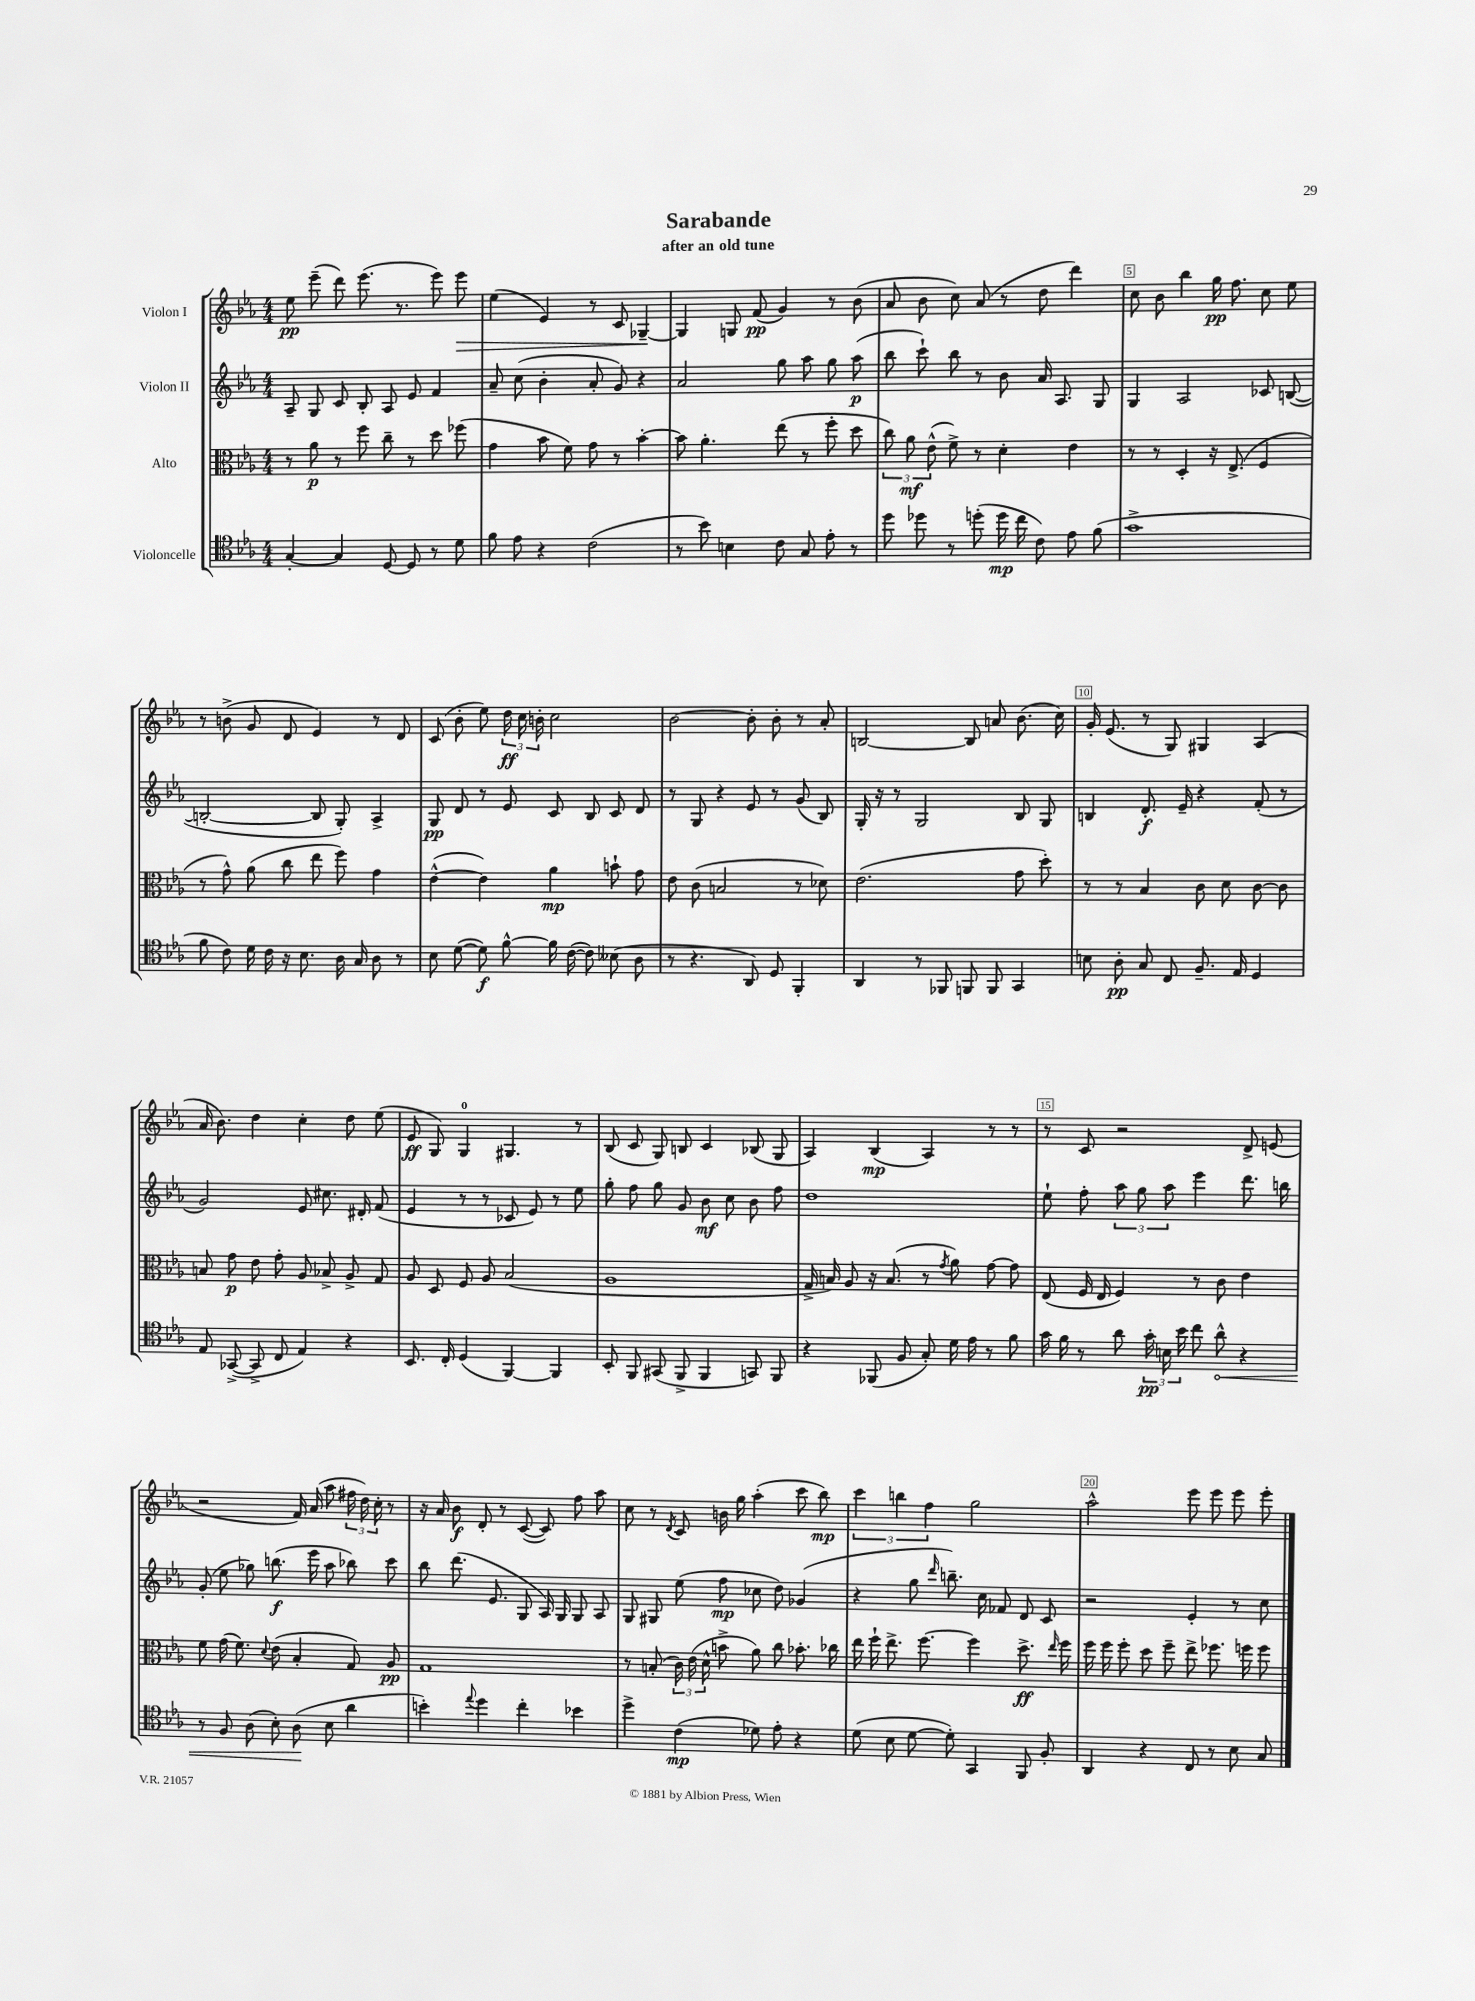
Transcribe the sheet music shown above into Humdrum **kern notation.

**kern	**kern	**kern	**kern
*staff4	*staff3	*staff2	*staff1
*clefC4	*clefC3	*clefG2	*clefG2
*k[b-e-a-]	*k[b-e-a-]	*k[b-e-a-]	*k[b-e-a-]
*M4/4	*M4/4	*M4/4	*M4/4
[4G'	8r	8A-~	8ee-
.	8a-	8G	(8eee-~
4G]	8r	8c	8ddd)
.	8ff	8B-'	(8.eee-
[8D	8cc~	8A-	.
.	.	.	8.r
8D]	8r	8e-	.
8r	8dd	4f	8eee-)
8d	(8ff-	.	8eee-
=	=	=	=
8f	4g	8a-~	(4ee-
8e-	.	(8cc	.
4r	8b-	4b-'	4e-)
.	8f)	.	.
(2c	8g	8a-'	8r
.	8r	8g)	8c
.	[4b-'	4r	[4G-~
=	=	=	=
8r	8b-]	2a-	4G-]
8b-)	4.a-'	.	.
4B	.	.	8G
.	.	.	(8f
8c	(8ee-	8gg	4g)
8G	8r	8aa-	.
8e-'	8ff'	8gg	8r
8r	8dd	(8aa-	(8b-
=	=	=	=
8dd	12cc)	8bb-	8a-
.	12a-	.	.
8dd-	.	8ccc`)	8b-
.	(12e-^^	.	.
8r	8f^)	8bb-	8cc)
(8dd'	8r	8r	(8a-
16dd	4d'	8b-	8r
16cc	.	.	.
8c)	.	16a-	8dd
.	.	8.A-	.
8e-	4e-	.	4ddd)
(8f	.	8G	.
=	=	=	=
1g^	8r	4G	8cc
.	8r	.	8b-
.	4D'	2A-	4bb-
.	16r	.	16gg
.	(8.E-^	.	8.ff
.	4F	8c-	8cc
.	.	([8B	8ee-
=	=	=	=
8f	8r	2B'_	8r
8c)	8g^^)	.	(8b^
16d	(8a-	.	8g
16c	.	.	.
16r	8cc	.	8d
8.B-	.	.	.
.	8ee-	8B]	4e-)
16A-	8ff)	8G')	.
16G	.	.	.
8A-	4g	4A-^	8r
8r	.	.	8d
=	=	=	=
8B-	([4e-^^	8G	(8c
([8d	.	8d	8b-'
8d])	4e-])	8r	8ee-)
[8f^^	.	8e-	24dd
.	.	.	24cc
.	.	.	24b'
16f]	4a-	8c	2cc
([16c	.	.	.
8c])	.	8B-	.
(8B--	8b`	8c	.
8A-	8g	8d	.
=	=	=	=
8r	8e-	8r	[2b-
4.r	(8c	8G	.
.	2B	4r	.
8AA-)	.	8e-	8b-']
8D	.	8r	8b-'
4FF'	8r	(8g	8r
.	8d-)	8B-)	8a-'
=	=	=	=
4AA-	(2.e-	16G'	[2B
.	.	16r	.
.	.	8r	.
8r	.	2G	.
8FF-	.	.	.
8FF	.	.	8B]
8FF	.	.	8a
4GG	8g	8B-	(8.b-
.	8dd')	8G	.
.	.	.	16cc)
=	=	=	=
8B	8r	4B	16g'
.	.	.	(8.e-
8A-'	8r	.	.
8G	4B-	8.d'	8r
8C	.	.	8G)
.	.	16e-~	.
8.F~	8c	4r	4G#
.	8d	.	.
16E-	.	.	.
4D	[8c	(8f'	(4A-
.	8c]	8r	.
=	=	=	=
8E-	8B	2g)	16a-
.	.	.	8.b-)
([8GG-^	8g	.	.
8GG-^]	8e-	.	4dd
8C	8g'	.	.
4E-)	8A-	8e-	4cc'
.	8B-^	8.cc#	.
4r	8A-^	.	8dd
.	.	16d#'	.
.	8G	(8f	(8ee-
=	=	=	=
8.BB-	8A-	4e-	8e-
.	8D	.	8G)
16C'	.	.	.
(4D	8F	8r	4G
.	8A-	8r	.
[4FF)	(2B-	8c-	4.G#
.	.	8e-)	.
4FF]	.	8r	.
.	.	8ee-	8r
=	=	=	=
8BB-'	1A-	8gg'	(8B-
8FF	.	8ff	8c
(8GG#	.	8gg	8G)
8FF^	.	8g	8B
4FF	.	8b-	4c
.	.	8cc	.
8GG)	.	8b-	(8B-
8FF	.	8ff	8G
=	=	=	=
4r	16G^	1dd	4A-)
.	16B)	.	.
.	8A-	.	.
(8FF-	16r	.	(4B-
.	(8.B	.	.
8F	.	.	.
8G')	8r	.	4A-)
.	8qg	.	.
16d	8a-)	.	.
16e-	.	.	.
8r	[8g	.	8r
8f	8g]	.	8r
=	=	=	=
16g	(8E-	8ee-`	8r
16f	.	.	.
8r	16F	8ff'	8c
.	16E-	.	.
8a-	4F)	12aa-	2r
.	.	12gg	.
24g'	.	.	.
24B	.	12aa-	.
24b-	.	.	.
8cc	8r	4eee-	.
8a-^^	8c	.	.
4r	4e-	8.ddd	8d^
.	.	.	(8e
.	.	16bb	.
=	=	=	=
8r	8f	(8g'	2r
8F	(16g	8ee-	.
.	8.f)	.	.
(8A-	.	8gg-)	.
.	8qqd	.	.
8B-')	(8e-	(8.bb	.
(8A-	4B-'	.	16f)
.	.	16eee-	(16a-
8B-	.	8aa-	8aa-
4a-	8G)	8bb-)	24ff#
.	.	.	24dd)
.	.	.	24cc'
.	8A-	8ccc	8r
=	=	=	=
4b')	1G	8bb-	16r
.	.	.	16a-
.	.	(8.ddd	8b-
8qqee-	.	.	.
4dd	.	.	8d'
.	.	8.e-	.
.	.	.	8r
4cc'	.	8G	([8c
.	.	16A-)	8c])
.	.	16G	.
4b-	.	8G	8ff
.	.	8A-	8aa-
=	=	=	=
4dd^	8r	8G	8cc
.	(8B'	8G#	8r
.	.	.	8qd
(4c	24c)	(8ee-	8c
.	(24e-	.	.
.	24d^^	.	.
.	8b^	8ff	16b
.	.	.	16gg
8d-)	8a-)	8cc-	(4aa-'
8e-'	8cc	8dd)	.
4r	8.b-'	(4g-	8ccc
.	.	.	8bb-)
.	16cc-	.	.
=	=	=	=
(8d	16ee-	4r	6ccc
.	16ff`	.	.
8B-	8.ee-^	.	.
.	.	.	6bb
[8d	.	8gg	.
.	[8.ff	.	.
.	.	.	6ff
.	.	16qqddd	.
8d'])	.	8.bb~)	.
4GG	4ff]	.	2gg
.	.	16cc	.
.	.	8f-	.
8FF	8.dd^	8d	.
8F'	.	8c	.
.	16qqee-	.	.
.	16ff	.	.
=	=	=	=
4AA-	16ff	2r	2aa-^^
.	16ff	.	.
.	8ff'	.	.
4r	8dd	.	.
.	8ff~	.	.
8C	8ee-^	4e-'	8eee-
8r	8.ff-	.	8eee-
8B-	.	8r	8eee-
.	16ff	.	.
8G	8ff	8cc	8eee-'
==	==	==	==
*-	*-	*-	*-
